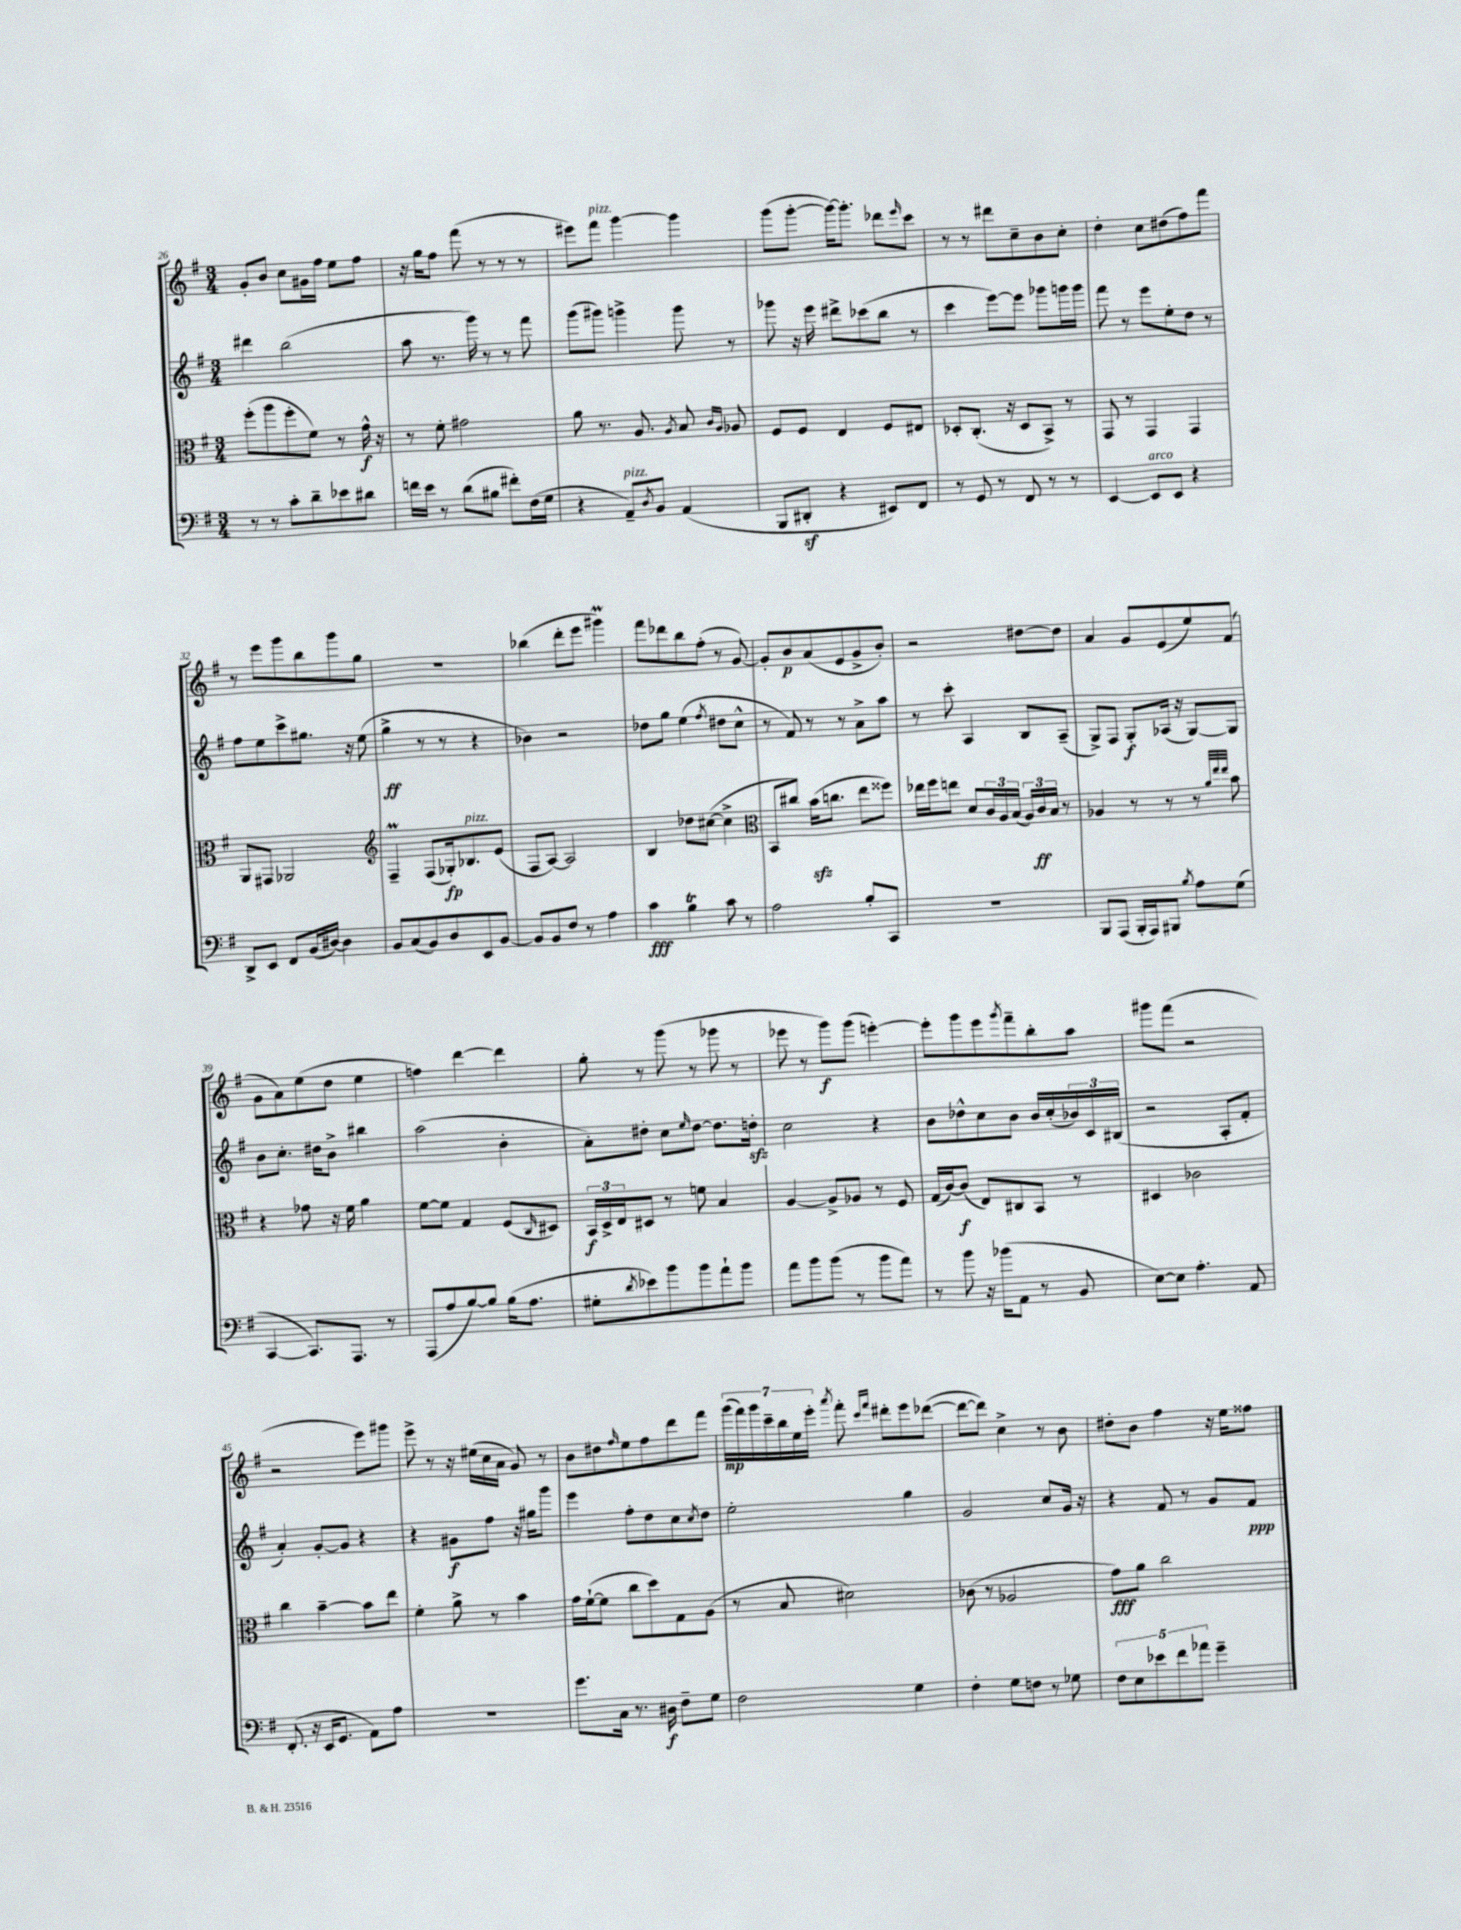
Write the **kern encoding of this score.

**kern	**dynam	**kern	**dynam	**kern	**dynam	**kern	**dynam
*part4	*part4	*part3	*part3	*part2	*part2	*part1	*part1
*staff4	*staff4	*staff3	*staff3	*staff2	*staff2	*staff1	*staff1
*clefF4	*	*clefC3	*	*clefG2	*	*clefG2	*
*k[f#]	*	*k[f#]	*	*k[f#]	*	*k[f#]	*
*M3/4	*	*M3/4	*	*M3/4	*	*M3/4	*
=26	=26	=26	=26	=26	=26	=26	=26
8r	.	(8ff#'\L	.	4ddd#X\	.	8g'/L	.
8r	.	8aa\	.	.	.	8b/J	.
8c'\L	.	8ff#'\	.	(2bb\	.	8cc\L	.
8d~\	.	8f#\J)	.	.	.	16g#X\L	.
.	.	.	.	.	.	16ff#\JJ	.
8e-X\	.	8r	.	.	.	8ee\L	.
8d#X\J	.	16g^^\	f	.	.	8ff#\J	.
.	.	16r	.	.	.	.	.
=27	=27	=27	=27	=27	=27	=27	=27
16fn\LL	.	8r	.	8aa\	.	16r	.
16e\JJ	.	.	.	.	.	16gg\KL	.
8r	.	8f#'\	.	8.r	.	8ff#\J	.
(8d\L	.	2g#X\	.	.	.	(8fff#\	.
.	.	.	.	16ggg\)	.	.	.
8B#X\J	.	.	.	8r	.	8r	.
8f#X'\L)	.	.	.	8r	.	8r	.
(16F#\L	.	.	.	8fff#\	.	8r	.
16G\JJ	.	.	.	.	.	.	.
=28	=28	=28	=28	=28	=28	=28	=28
4r	.	8a\	.	(8ggg\L	.	8eee#X\L)	.
!	!	!	!	!	!	!LO:TX:a:i:t=pizz.	!
.	.	8.r	.	8ggg#X\J)	.	8fff#\J	.
!LO:TX:a:i:t=pizz.	!	!	!	!	!	!	!
8AA~/L)	.	.	.	4gggn^\	.	[4ggg\	.
.	.	8.A/	.	.	.	.	.
8qD/	.	.	.	.	.	.	.
8BB/J	.	.	.	.	.	.	.
.	.	8qA/	.	.	.	.	.
(4AA/	.	8B/	.	8ggg\	.	4ggg\]	.
.	.	16qqc/LL	.	.	.	.	.
.	.	16qqA/JJ	.	.	.	.	.
.	.	8A-X/	.	8r	.	.	.
=29	=29	=29	=29	=29	=29	=29	=29
8BBB/L	.	8F#/L	.	8ggg-X\	.	(8ggg\L	.
8DD#Xz'/J	.	8F#/J	.	16r	.	[8ggg'\J	.
.	.	.	.	16eee\	.	.	.
4r	.	4E/	.	8ddd#X^\L	.	16ggg\KL_)	.
.	.	.	.	.	.	8.ggg'\J]	.
.	.	.	.	(8ccc-X\	.	.	.
8EE#X/L)	.	8F#/L	.	8bb\J	.	8ddd-X\L	.
.	.	.	.	.	.	16qqeee/	.
8FF#/J	.	8E#X/J	.	8r	.	8ccc\J	.
=30	=30	=30	=30	=30	=30	=30	=30
8r	.	8D-X'/L	.	4ccc\	.	8r	.
8GG/	.	(8.C'/J	.	.	.	8r	.
8r	.	.	.	[8eee\L)	.	8ddd#X\L	.
.	.	16r	.	.	.	.	.
8FF#/	.	8D-/L	.	8eee\J]	.	8cc~\	.
8r	.	8BB^/J)	.	8ggg-X\L	.	8b\	.
8r	.	8r	.	16gggn\L	.	8cc'\J	.
.	.	.	.	16ggg\JJ	.	.	.
=31	=31	=31	=31	=31	=31	=31	=31
[4EE/	.	8GG/	.	8fff#\	.	4dd'\	.
.	.	8r	.	8r	.	.	.
!LO:TX:a:i:t=arco	!	!	!	!	!	!	!
8EE/L]	.	4GG/	.	8eee\L	.	8cc\L	.
8EE/J	.	.	.	8ee'\	.	(8dd#X\	.
4r	.	4GG/	.	8dd\J	.	8ff#\)	.
.	.	.	.	8r	.	8fff#\J	.
!!LO:LB:g=z
=32	=32	=32	=32	=32	=32	=32	=32
8DD^/L	.	8AA/L	.	8ff#\L	.	8r	.
8EE/J	.	8GG#X/J	.	8ee\	.	8eee\L	.
8FF#/L	.	2AA-X/	.	8ccc^\	.	8ggg\	.
(16BB/L	.	.	.	8.gg#X\J	.	8bb\	.
[16D#X/JJ)	.	.	.	.	.	.	.
4D#\]	.	.	.	.	.	8ggg\	.
.	.	.	.	16r	.	.	.
.	.	.	.	(8ee\	.	8gg\J	.
=33	=33	=33	=33	=33	=33	=33	=33
*	*	*clefG2	*	*	*	*	*
8BB/L	.	4F#m~/	.	4gg^\	ff	2.r	.
(8C/	.	.	.	.	.	.	.
8BB/)	.	(8F#/L	.	8r	.	.	.
8D/	.	16G-X'/k)	fp	8r	.	.	.
!	!	!LO:TX:a:i:t=pizz.	!	!	!	!	!
.	.	8.B-X/	.	.	.	.	.
8EE/	.	.	.	4r	.	.	.
[8BB/J	.	(8e/J	.	.	.	.	.
=34	=34	=34	=34	=34	=34	=34	=34
8BB/L]	.	8F#/L	.	4b-X\)	.	(4bb-X\	.
8BB/	.	[8A/J)	.	.	.	.	.
8F#/J	.	2A/]	.	2r	.	8ddd'\L	.
8r	.	.	.	.	.	8eee\J	.
4A\	.	.	.	.	.	4ggg#Xm\)	.
=35	=35	=35	=35	=35	=35	=35	=35
4c\	fff	4B/	.	8dd-X\L	.	8fff#\L	.
.	.	.	.	8gg\J	.	8ddd-X\	.
4Bt\	.	8dd-X\L	.	(4ee\	.	8bb\	.
.	.	([8cc#X\J	.	.	.	(8ff#'\J	.
.	.	.	.	8qff#/	.	.	.
8c\	.	4cc#^\]	.	8dd#X\L	.	8r	.
8r	.	.	.	8cc^^\J	.	[8g/)	.
=36	=36	=36	=36	=36	=36	=36	=36
*	*	*clefC3	*	*	*	*	*
2A\	.	8BB/L	.	8r	.	8g'/L]	.
.	.	8cc#X/J)	.	8f#/)	.	8b/	p
.	.	(16bzz\KL	.	8r	.	(8a/	.
.	.	8.ccn\J	.	.	.	.	.
.	.	.	.	8r	.	8e/	.
8B'/L	.	8ee\L	.	8a^\L	.	8g^/	.
8CC/J	.	8ff##X\J)	.	8aa\J	.	8b'/J)	.
=37	=37	=37	=37	=37	=37	=37	=37
2.r	.	16ee-X\LL	.	8r	.	2r	.
.	.	16ff#\J	.	.	.	.	.
.	.	8een\J	.	8ccc'\	.	.	.
.	.	8d/L	.	4A/	.	.	.
.	.	24c/L	.	.	.	.	.
.	.	24A/	.	.	.	.	.
.	.	(24B/JJ	.	.	.	.	.
.	.	24A/LL)	.	8B/L	.	[8dd#X\L	.
.	.	24c/	ff	.	.	.	.
.	.	24B/JJ	.	.	.	.	.
.	.	8r	.	(8A~/J	.	8dd#\J]	.
=38	=38	=38	=38	=38	=38	=38	=38
8BBB/L	.	4A-X/	.	8G^/L)	.	4a/	.
(8AAA/J	.	.	.	8F#/J	.	.	.
16BBB'/LL	.	8r	.	8G'/L	f	8g/L	.
16AAA/J)	.	.	.	.	.	.	.
8BBB#X/J	.	8r	.	(16A-X/Jk	.	(8e/	.
.	.	.	.	16r	.	.	.
8qB/	.	.	.	.	.	.	.
8A\L	.	8r	.	[8G/L)	.	8ee/)	.
.	.	32qqa/LLL	.	.	.	.	.
.	.	32qqee/	.	.	.	.	.
.	.	32qqee/JJJ	.	.	.	.	.
(8G\J	.	8b\	.	8G/J]	.	(8f#/J	.
!!LO:LB:g=z
=39	=39	=39	=39	=39	=39	=39	=39
[4CC/	.	4r	.	8b\L	.	8g\L	.
.	.	.	.	8.cc'\J	.	8a\)	.
8.CC/L])	.	8g-X\	.	.	.	(8ee\	.
.	.	.	.	16dd#X\KL	.	.	.
.	.	16r	.	8b^\J	.	8dd\J	.
8.AAA/J	.	16f#\	.	.	.	.	.
.	.	4a\	.	4bb#X\	.	4ee\	.
8r	.	.	.	.	.	.	.
=40	=40	=40	=40	=40	=40	=40	=40
(8AAA/L	.	[8f#\L	.	(2aa\	.	4ffn\)	.
8A/	.	8f#\J]	.	.	.	.	.
[8B/)	.	4G/	.	.	.	[4ddd\	.
8B/J]	.	.	.	.	.	.	.
(16B\KL	.	(8F#/L	.	4b'\	.	4ddd\]	.
8.A\J	.	.	.	.	.	.	.
.	.	16qqC/	.	.	.	.	.
.	.	8D#X/J)	.	.	.	.	.
=41	=41	=41	=41	=41	=41	=41	=41
8G#X'\L	.	24BB/LL	f	8a'\L)	.	8gg'\	.
.	.	24D^/	.	.	.	.	.
.	.	24E/J	.	.	.	.	.
8qd/	.	.	.	.	.	.	.
8e-X\)	.	8D#X/J	.	8dd#X'\J	.	8r	.
8b\	.	8r	.	8cc\L	.	(8ggg\	.
.	.	.	.	16qqee/	.	.	.
8b\	.	8fn\	.	[8dd#\J	.	8r	.
8a`\	.	4B/	.	8.dd#\L]	.	8ggg-X\	.
8b\J	.	.	.	.	.	8r	.
.	.	.	.	16ddnzz'\Jk	.	.	.
=42	=42	=42	=42	=42	=42	=42	=42
8a\L	.	[4A/	.	2cc\	.	8eee-X\	.
8b\	.	.	.	.	.	8r	.
(8b\J	.	8A^/L]	.	.	.	8ggg\L)	f
8r	.	8A-X/J	.	.	.	(8ggg\J	.
8b\L	.	8r	.	4r	.	[4eeen'\)	.
8a\J)	.	8F#/	.	.	.	.	.
=43	=43	=43	=43	=43	=43	=43	=43
8r	.	(16G/LL	.	8b\L	.	8eee'\L]	.
.	.	[16c/J)	.	.	.	.	.
8b\	.	(8c/J]	f	8dd-X^^\	.	8ggg\	.
16r	.	8E/L)	.	8cc\	.	8eee\	.
(16b-X\KL	.	.	.	.	.	.	.
.	.	.	.	.	.	8qggg/	.
8AA\J	.	8C#X/	.	8b\J	.	8fff#~\	.
8r	.	8BB/J	.	16b/LL	.	8bb'\	.
.	.	.	.	(16cc'/	.	.	.
8BB/	.	8r	.	24b-X/)	.	8aa\J	.
.	.	.	.	24c/	.	.	.
.	.	.	.	(24B#X/JJ	.	.	.
=44	=44	=44	=44	=44	=44	=44	=44
[8E\L)	.	4D#X/	.	2r	.	8ggg#X\L	.
8E\J]	.	.	.	.	.	(8fff#\J	.
4.A'\	.	2c-X\	.	.	.	2r	.
.	.	.	.	8A'/L	.	.	.
8AA/	.	.	.	8f#'/J	.	.	.
!!LO:LB:g=z
=45	=45	=45	=45	=45	=45	=45	=45
(8.FF#'/	.	4cc\	.	4a'/)	.	2r	.
16r	.	.	.	.	.	.	.
16EE/KL	.	[4b~\	.	[8g'/L	.	.	.
8.GG/J	.	.	.	.	.	.	.
.	.	.	.	8g/J]	.	.	.
8AA\L)	.	8b\L]	.	4r	.	8eee\L)	.
8A\J	.	8ee\J	.	.	.	8ggg#X\J	.
=46	=46	=46	=46	=46	=46	=46	=46
2.r	.	4f#'\	.	4r	.	8eee^\	.
.	.	.	.	.	.	8r	.
.	.	8a^\	.	8g#X\L	f	16r	.
.	.	.	.	.	.	(16ee#X\LL	.
.	.	8r	.	8ff#\J	.	16cc\	.
.	.	.	.	.	.	16a\JJ	.
.	.	4b\	.	16r	.	8g/)	.
.	.	.	.	16gg#X\KL	.	.	.
.	.	.	.	8ggg\J	.	8r	.
=47	=47	=47	=47	=47	=47	=47	=47
8.g\L	.	16g\LL	.	4eee\	.	8b\L	.
.	.	([16f#`\J	.	.	.	.	.
.	.	8f#\J]	.	.	.	8dd#X\	.
16C\Jk	.	.	.	.	.	.	.
.	.	.	.	.	.	16qqff#/	.
8.r	.	8cc\L	.	8ff#'\L	.	8ee\	.
.	.	8dd\)	.	8dd\	.	8ff#\	.
16D#X\	f	.	.	.	.	.	.
8F#~\L	.	8G\	.	8cc\	.	8ddd\	.
.	.	.	.	8qcc/	.	.	.
8G\J	.	(8A\J	.	8dd\J	.	8fff#\J	.
=48	=48	=48	=48	=48	=48	=48	=48
2F#\	.	8r	.	2ee'\	.	(28ggg\LL	mp
.	.	.	.	.	.	28fff#\)	.
.	.	.	.	.	.	28ggg\	.
.	.	.	.	.	.	28ccc~\	.
.	.	8B/	.	.	.	.	.
.	.	.	.	.	.	28bb\	.
.	.	.	.	.	.	28ee\	.
.	.	.	.	.	.	28eee'\JJ	.
.	.	.	.	.	.	8qaaa/	.
.	.	2d#X\)	.	.	.	8fff#'\	.
.	.	.	.	.	.	16qqccc/LL	.
.	.	.	.	.	.	16qqfff#/JJ	.
.	.	.	.	.	.	8ddd#X'\L	.
4G\	.	.	.	4gg\	.	8eee\	.
.	.	.	.	.	.	([8ddd-X\J	.
=49	=49	=49	=49	=49	=49	=49	=49
4F#'\	.	(8c-X\	.	2g/	.	8ddd-\L_	.
.	.	8r	.	.	.	8ddd-\J])	.
8G\L	.	2A-X/	.	.	.	4cc^\	.
8Fn\J	.	.	.	.	.	.	.
8r	.	.	.	8cc/L	.	8r	.
8G-X\	.	.	.	16g/Jk	.	8b\	.
.	.	.	.	16r	.	.	.
=50	=50	=50	=50	=50	=50	=50	=50
10F#\L	.	8g\L)	fff	4r	.	8dd#X'\L	.
10E\	.	.	.	.	.	.	.
.	.	8a\J	.	.	.	8b\J	.
10e-X\	.	.	.	.	.	.	.
.	.	2cc\	.	8f#/	.	4ff#\	.
10f#\	.	.	.	.	.	.	.
.	.	.	.	8r	.	.	.
10a-X\J	.	.	.	.	.	.	.
4g~\	.	.	.	8g/L	.	16r	.
.	.	.	.	.	.	16ee\KL	.
.	.	.	.	8f#/J	ppp	8ff##X\J	.
==	==	==	==	==	==	==	==
*-	*-	*-	*-	*-	*-	*-	*-
